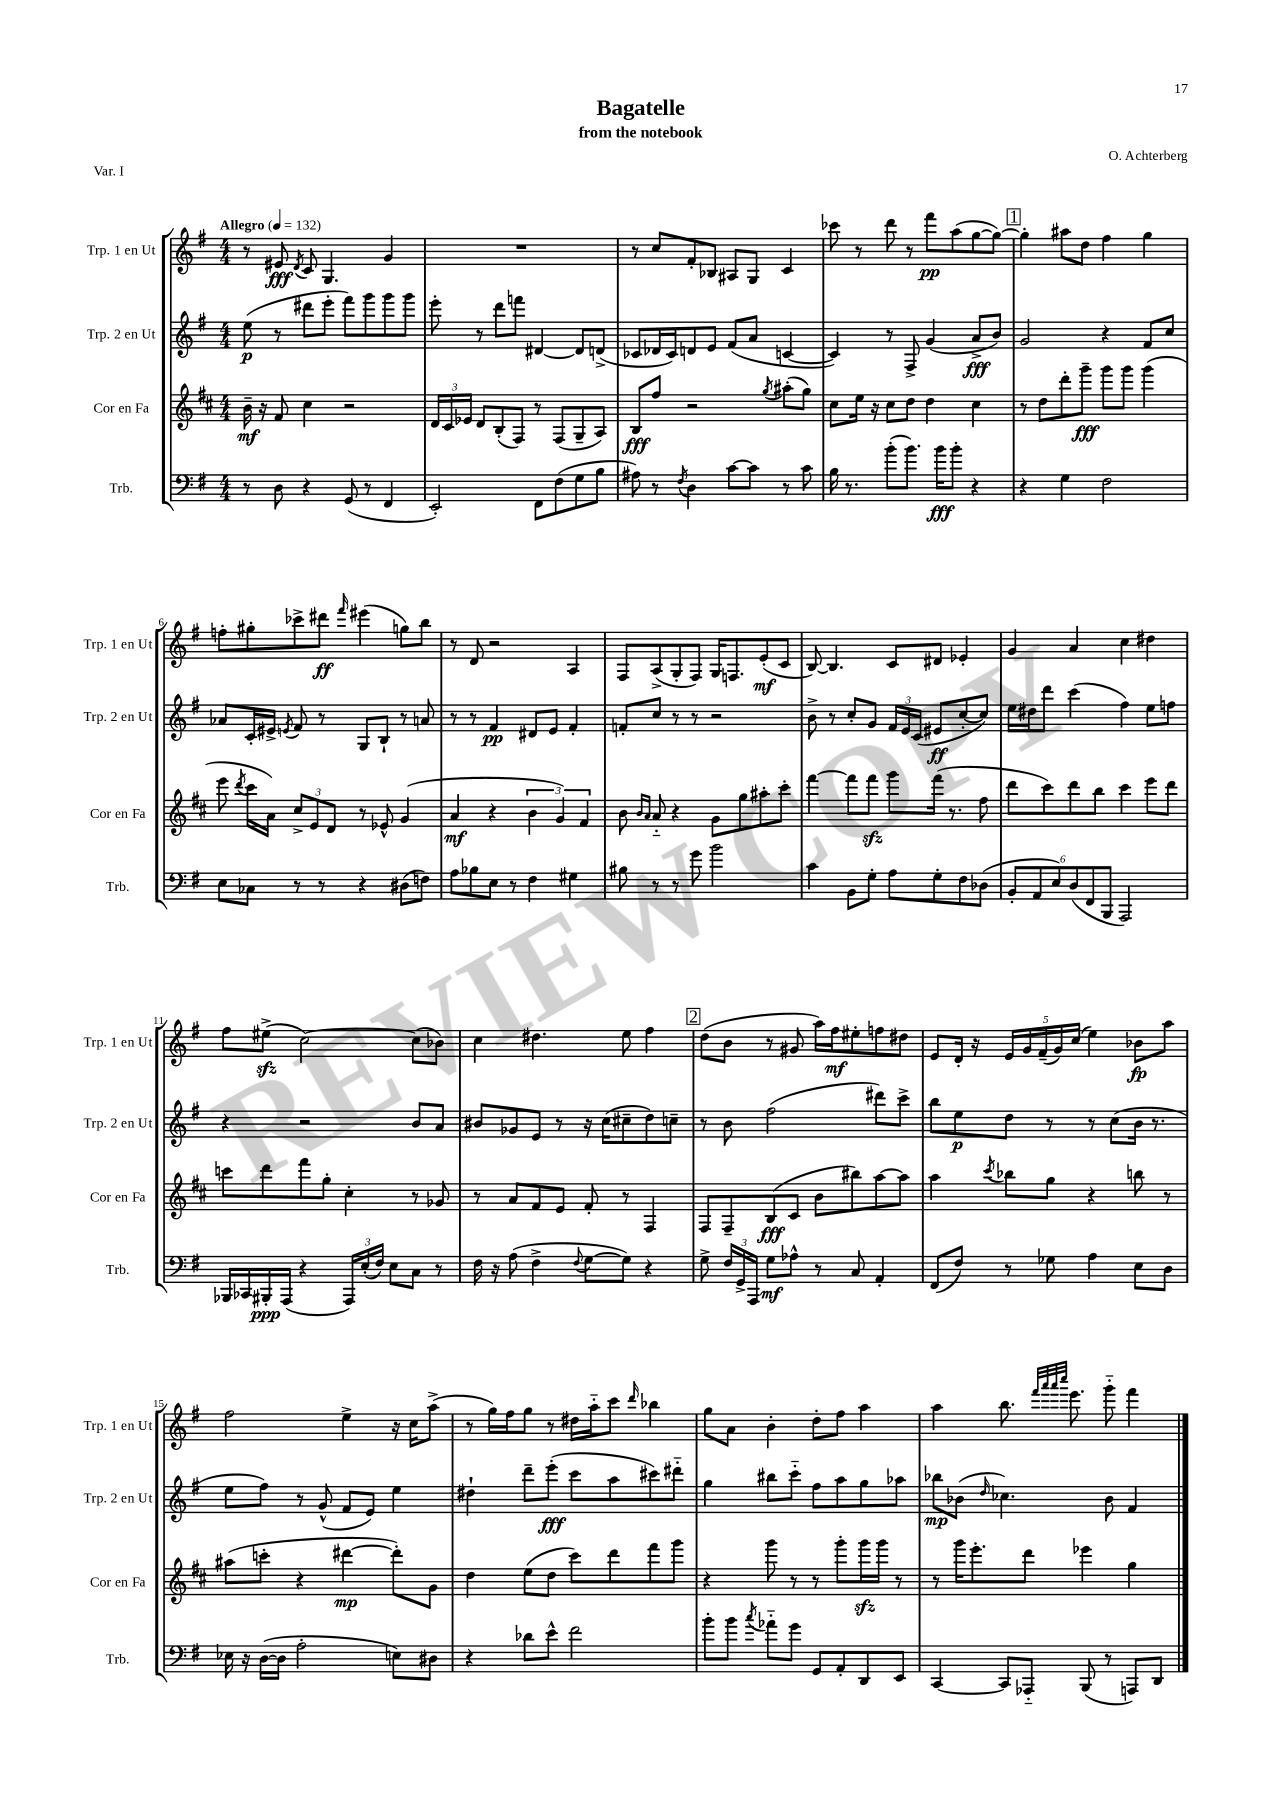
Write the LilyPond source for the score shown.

\header { title = "Bagatelle" composer = "O. Achterberg" subtitle = "from the notebook" piece = "Var. I" }
<<
\new StaffGroup <<
\new Staff = "s0" \with { instrumentName = "Trp. 1 en Ut" shortInstrumentName = "Trp. 1 en Ut" } {
    \clef treble \key g \major \numericTimeSignature \time 4/4 \tempo "Allegro" 4 = 132
    \autoBeamOff r8 eis'8\fff \acciaccatura { d'8 } c'8 g4. g'4 |
    R1 |
    r8 c''8[ fis'8-. bes8] ais8[ g8] c'4 |
    ces'''8 r8 d'''8 r8 fis'''8[\pp a''8( g''8~ g''8]~) |
    \mark \markup { \box "1" } g''4-. ais''8[ d''8] fis''4 g''4 |
    f''8[-. gis''8-. ces'''8-> dis'''8]\ff \grace { fis'''16 } eis'''4( g''8[) b''8] |
    r8 d'8 r2 a4 |
    fis8[ a8->( g8-. fis8]) g16[ f8. e'8-.\mf( c'8] |
    b8~) b4. c'8[ dis'8] ees'4-. |
    g'4 a'4 c''4 dis''4 |
    fis''8[ eis''8]->\sfz( c''2~) c''8[( bes'8]) |
    c''4 dis''4. e''8 fis''4 |
    \mark \markup { \box "2" } d''8[( b'8] r8 gis'8 a''16[) fis''16\mf eis''8-. f''8 dis''8] |
    e'8[ d'16]-. r16 \tuplet 5/4 { e'16[ g'16 fis'16--( g'16) c''16]( } e''4) bes'8[\fp a''8] |
    fis''2 e''4-> r16 c''16[ a''8]->( |
    r8 g''16[) fis''16 g''8] r8 dis''16[ a''16-_ c'''8] \grace { d'''16 } bes''4 |
    g''8[ a'8] b'4-. d''8[-. fis''8] a''4 |
    a''4 b''8. \grace { fis'''32[ a'''32 a'''32 c''''32] } e'''8. g'''8-_ fis'''4 \bar "|." |
}
\new Staff = "s1" \with { instrumentName = "Trp. 2 en Ut" shortInstrumentName = "Trp. 2 en Ut" } {
    \clef treble \key g \major \numericTimeSignature \time 4/4
    \autoBeamOff e''8\p( r8 dis'''8[ e'''8]-. fis'''8[) g'''8 g'''8 g'''8] |
    e'''8-. r8 d'''8[ f'''8] dis'4~ dis'8[ d'8]->( |
    ces'8[ des'16 ces'16) d'8 e'8] fis'8[( a'8] c'4~ |
    c'4) r8 fis8-> g'4( a'8[->\fff b'8]) |
    \mark \markup { \box "1" } g'2 r4 fis'8[ c''8] |
    aes'8[ c'16-. eis'16]-> \acciaccatura { e'8 } fis'8 r8 g8[ b8]-! r8 a'8 |
    r8 r8 fis'4\pp dis'8[ e'8] fis'4-. |
    f'8[-. c''8] r8 r8 r2 |
    b'8-> r8 c''8[-. g'8] \tuplet 3/2 { fis'16[ e'16 c'16]( } eis'8[\ff c''8~-. c''8]) |
    e''16[ dis''16 d'''8] c'''4( fis''4) e''8[ f''8] |
    r4 r2 b'8[ a'8] |
    bis'8[ ges'8 e'8] r8 r16 c''16[( cis''8-- d''8) c''8]-- |
    \mark \markup { \box "2" } r8 b'8 fis''2( dis'''8[) c'''8]-> |
    b''8[ e''8\p d''8] r8 r8 c''8[( b'16] r8. |
    e''8[ fis''8]) r8 g'8-^( fis'8[ e'8]) e''4 |
    dis''4-! d'''8[-- e'''8]-.\fff( c'''8[ a''8 cis'''8) dis'''8]-_ |
    g''4 bis''8[ c'''8]-_ fis''8[ a''8 g''8 aes''8] |
    bes''8[\mp bes'8]( \grace { d''16 } ces''4.) bes'8 fis'4 \bar "|." |
}
\new Staff = "s2" \with { instrumentName = "Cor en Fa" shortInstrumentName = "Cor en Fa" } {
    \clef treble \key d \major \numericTimeSignature \time 4/4
    \autoBeamOff b'16--\mf r16 fis'8 cis''4 r2 |
    \tuplet 3/2 { d'16[ cis'16 ees'16] } d'8[ b8-.( fis8]) r8 fis8[( g8-- a8]) |
    b8[\fff fis''8] r2 \acciaccatura { g''8 } ais''8[-.( g''8]) |
    cis''8[ e''16] r16 cis''8[ d''8] d''4 cis''4 |
    \mark \markup { \box "1" } r8 d''8[ d'''8-. g'''8]--\fff g'''8[ g'''8] g'''4( |
    e'''8 \acciaccatura { d'''8 } cis'''16[ a'16]) \tuplet 3/2 { cis''8[-> e'8 d'8] } r8 ees'8-^ g'4( |
    a'4\mf r4 \tuplet 3/2 { b'4 g'4) fis'4 } |
    b'8 \grace { b'16[ a'16] } a'8-_ r4 g'8[ g''8 ais''8-. cis'''8]-. |
    fis'''4~ fis'''8[ fis'''8]\sfz g'''8[ fis'''16]( r8. fis''8 |
    d'''8[ cis'''8) d'''8 b''8] cis'''4 e'''8[ d'''8] |
    c'''8[ d'''8 fis'''8 g''8]-. cis''4-. r8 ges'8 |
    r8 a'8[ fis'8 e'8] fis'8-. r8 fis4 |
    \mark \markup { \box "2" } fis8[ fis8-- b8\fff( cis'8] b'8[ bis''8) a''8~ a''8] |
    a''4 \acciaccatura { cis'''8 } bes''8[ g''8] r4 b''8 r8 |
    ais''8[( c'''8]-. r4 dis'''4~\mp dis'''8[-.) g'8] |
    d''4 e''8[( d''8] cis'''8[) d'''8 fis'''8 g'''8] |
    r4 g'''8 r8 r8 g'''8[-. g'''16\sfz g'''16] r8 |
    r8 g'''16[ e'''8.-. d'''8] ees'''4 g''4 \bar "|." |
}
\new Staff = "s3" \with { instrumentName = "Trb." shortInstrumentName = "Trb." } {
    \clef bass \key g \major \numericTimeSignature \time 4/4
    \autoBeamOff r8 d8 r4 g,8( r8 fis,4 |
    e,2-.) fis,8[ fis8( g8 b8] |
    ais8) r8 \acciaccatura { fis8 } d4 c'8[~ c'8] r8 c'8 |
    b16 r8. b'8[-.( b'8.]) b'16[\fff b'8]-. r4 |
    \mark \markup { \box "1" } r4 g4 fis2 |
    e8[ ces8] r8 r8 r4 dis8[( f8]) |
    a8[ bes8 e8] r8 fis4 gis4 |
    bis8 r8 r8 g'8 b'2 |
    c'4 b,8[ g8]-. a8[ g8-. fis8 des8]( |
    \tuplet 6/4 { b,8[-. a,8 e8) d8( fis,8 b,,8] } a,,2) |
    bes,,16[ ces,16 bis,,16-.\ppp a,,16]( r4 \tuplet 3/2 { a,,16[) e16-.( fis16]) } e8[ c8] r8 |
    fis16 r16 a8( fis4-> \appoggiatura { fis8 } g8[~ g8]) r4 |
    \mark \markup { \box "2" } g8-> \tuplet 3/2 { fis16[ g,16-> a,,16] } g8[\mf aes8]-^ r8 c8 a,4-. |
    fis,8[( fis8]) r8 ges8 a4 e8[ d8] |
    ees16 r16 d16[~( d16] a2-. e8[) dis8] |
    r4 des'8[ e'8]-^ fis'2 |
    b'8[-. b'8] \acciaccatura { c''8 } aes'8[-_ g'8] g,8[ a,8-. d,8 e,8] |
    c,4~ c,8[ aes,,8]-_ b,,8( r8 a,,8[) d,8] \bar "|." |
}
>>
>>
